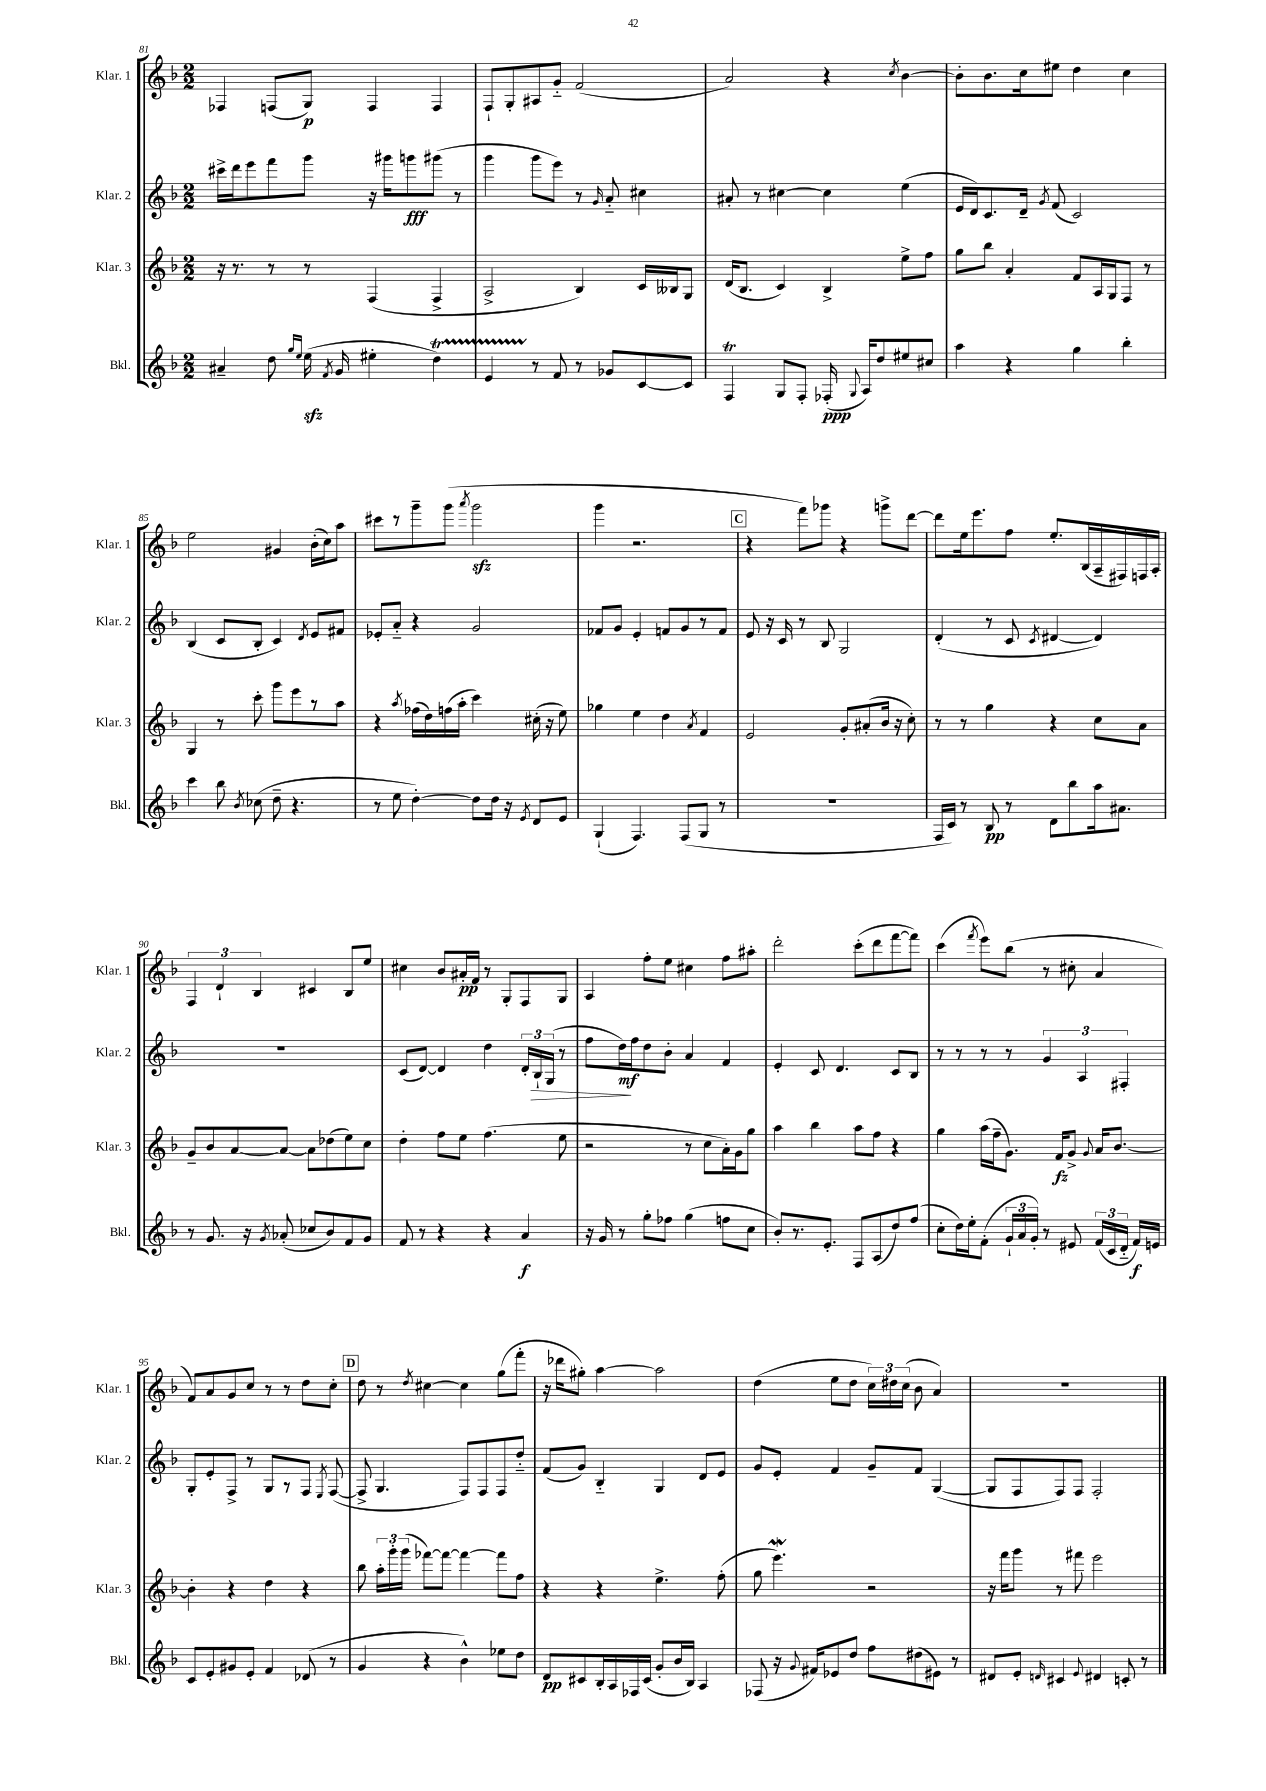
<<
\new StaffGroup <<
\new Staff = "s0" \with { instrumentName = "Klar. 1" shortInstrumentName = "Klar. 1" } {
    \clef treble \key f \major \numericTimeSignature \time 2/2
    \autoBeamOff fes4 f8[( g8]\p) f4 f4 |
    f8[-! g8-. ais8 g'8]-_ f'2( |
    a'2) r4 \acciaccatura { c''8 } bes'4~ |
    bes'8[-. bes'8. c''16 eis''8] d''4 c''4 |
    e''2 gis'4 bes'16[-.( c''16) a''8] |
    cis'''8[ r8 g'''8-- g'''8]( \acciaccatura { a'''8 } g'''2\sfz |
    g'''4 r2. |
    \mark \markup { \box "C" } r4 f'''8[) ges'''8] r4 g'''8[-> d'''8]~ |
    d'''8[ e''16 e'''8. f''8] e''8.[-. bes16( a16-- fis16) f16 a16]-. |
    \tuplet 3/2 { f4 d'4-! bes4 } cis'4 bes8[ e''8] |
    cis''4 bes'8[ ais'16-.\pp f'16] r8 g8[-. f8 g8] |
    a4 f''8[-. e''8] cis''4 f''8[ ais''8]-. |
    d'''2-. c'''8[-.( d'''8 f'''8~ f'''8]) |
    c'''4( \acciaccatura { f'''8 } e'''8[) bes''8]( r8 cis''8-. a'4 |
    f'8[) a'8 g'8 c''8] r8 r8 d''8[ c''8]-. |
    \mark \markup { \box "D" } d''8 r8 \acciaccatura { d''8 } cis''4~ cis''4 g''8[( f'''8]-. |
    r16 des'''16[ gis''8]-.) a''4~ a''2 |
    d''4( e''8[ d''8] \tuplet 3/2 { c''16[) dis''16 c''16]( } bes'8 a'4) |
    R1 \bar "|." |
}
\new Staff = "s1" \with { instrumentName = "Klar. 2" shortInstrumentName = "Klar. 2" } {
    \clef treble \key f \major \numericTimeSignature \time 2/2
    \autoBeamOff cis'''16[-> d'''16 e'''8 f'''8 g'''8] r16 gis'''16[ g'''8\fff gis'''8]( r8 |
    g'''4 g'''8[ e'''8]) r8 \grace { g'16 } a'8-_ cis''4 |
    ais'8-. r8 cis''4~ cis''4 e''4( |
    e'16[ d'16) c'8. d'16]-- \acciaccatura { g'8 } f'8( c'2) |
    bes4( c'8[ bes8]-. c'4) \acciaccatura { d'8 } e'8[ fis'8] |
    ees'8[-. a'8]-_ r4 g'2 |
    fes'8[ g'8] e'4-. f'8[ g'8 r8 f'8] |
    \mark \markup { \box "C" } e'8 r16 c'16 r8 bes8 g2 |
    d'4-.( r8 c'8 \acciaccatura { c'8 } dis'4~ dis'4) |
    R1 |
    c'8[( d'8]~) d'4 d''4 \tuplet 3/2 { d'16[-. bes16-!\> g16]( } r8 |
    f''8[ d''16\mf\!) f''16 d''8 bes'8]-. a'4 f'4 |
    e'4-. c'8 d'4. c'8[ bes8] |
    r8 r8 r8 r8 \tuplet 3/2 { g'4 a4 fis4-. } |
    g8[-. e'8-. f8]-> r8 g8[ r8 f8] \acciaccatura { e8 } f8~( |
    \mark \markup { \box "D" } f8-> g4. f8[) f8 f8 d''8]-_ |
    f'8[( g'8]) bes4-_ g4 d'8[ e'8] |
    g'8[ e'8]-. f'4 g'8[-- f'8] g4~( |
    g8[ f8 f8) f8] f2-. \bar "|." |
}
\new Staff = "s2" \with { instrumentName = "Klar. 3" shortInstrumentName = "Klar. 3" } {
    \clef treble \key f \major \numericTimeSignature \time 2/2
    \autoBeamOff r16 r8. r8 r8 f4( f4-> |
    a2-> bes4) c'16[ beses16 g8] |
    d'16[( bes8.] c'4) bes4-> e''8[-> f''8] |
    g''8[ bes''8] a'4-. f'8[ a16 g16 f8] r8 |
    g4 r8 c'''8-. g'''8[ e'''8 r8 a''8] |
    r4 \acciaccatura { a''8 } fes''16[( d''16) f''16( a''16]-. c'''4) cis''16-.( r16 e''8) |
    ges''4 e''4 d''4 \acciaccatura { a'8 } f'4 |
    \mark \markup { \box "C" } e'2 g'8[-. ais'8-.( bes'16] r16 c''8-.) |
    r8 r8 g''4 r4 c''8[ a'8] |
    g'8[-- bes'8 a'8~ a'8]~ a'8[ des''8( e''8) c''8] |
    d''4-. f''8[ e''8] f''4.( e''8 |
    r2 r8 c''8[ a'16-.) g'16 g''8] |
    a''4 bes''4 a''8[ f''8] r4 |
    g''4 a''16[( f''16-- g'8.]) f'16[\fz g'8]-> \appoggiatura { g'8 } a'16[ bes'8.]~ |
    bes'4-. r4 d''4 r4 |
    \mark \markup { \box "D" } bes''8 \tuplet 3/2 { a''16[-. g'''16-. g'''16]( } fes'''8[~) fes'''8]~ fes'''4~ fes'''8[ f''8] |
    r4 r4 e''4.-> f''8-.( |
    g''8 e'''4.\mordent) r2 |
    r16 f'''16[ g'''8] r8 fis'''8 e'''2 \bar "|." |
}
\new Staff = "s3" \with { instrumentName = "Bkl." shortInstrumentName = "Bkl." } {
    \clef treble \key f \major \numericTimeSignature \time 2/2
    \autoBeamOff ais'4-- d''8 \grace { g''16[ e''16] } e''16\sfz( \acciaccatura { f'8 } g'16 eis''4-. d''4\startTrillSpan) |
    e'4 r8\stopTrillSpan f'8 r8 ges'8[ c'8~ c'8] |
    f4\trill g8[ f8]-. fes16-.\ppp( \appoggiatura { g8 } a16[) d''8 eis''8 cis''8] |
    a''4 r4 g''4 bes''4-. |
    c'''4 bes''8 \acciaccatura { bes'8 } ces''8( d''8-- r4. |
    r8 e''8 d''4~-.) d''8[ d''16] r16 \acciaccatura { e'8 } d'8[ e'8] |
    g4-!( f4.) f8[( g8] r8 |
    \mark \markup { \box "C" } R1 |
    f16[ c'16]) r8 bes8\pp r8 d'8[ bes''8 a''16 ais'8.] |
    r8 g'8. r16 \acciaccatura { g'8 } aes'8-.( ces''8[ bes'8) f'8 g'8] |
    f'8 r8 r4 r4 a'4\f |
    r16 g'16 r8 g''8[-. fes''8] g''4( f''8[ c''8] |
    bes'8[-.) r8. e'8.]-. f8[ a8( d''8) f''8]( |
    c''8[-. d''16) e''16-. f'8]-.( \tuplet 3/2 { g'16[-! a'16 g'16]-.) } r8 eis'8 \tuplet 3/2 { f'16[( c'16 d'16]-_ } f'16[\f) e'16] |
    c'8[ e'8-. gis'8 e'8]-. f'4 des'8( r8 |
    \mark \markup { \box "D" } g'4 r4 bes'4-^) ees''8[ d''8] |
    d'8[\pp cis'8 bes16-. a16 fes16 cis'16]( g'8[-. bes'16 bes16]) a4 |
    fes8( r16 \appoggiatura { g'8 } fis'16[) ees'8 d''8] f''8[ dis''8( eis'8]) r8 |
    dis'8[ e'8]-. \grace { d'16 } cis'4 \appoggiatura { e'8 } dis'4 c'8-. r8 \bar "|." |
}
>>
>>
\layout { \context { \Score currentBarNumber = #81 } }
